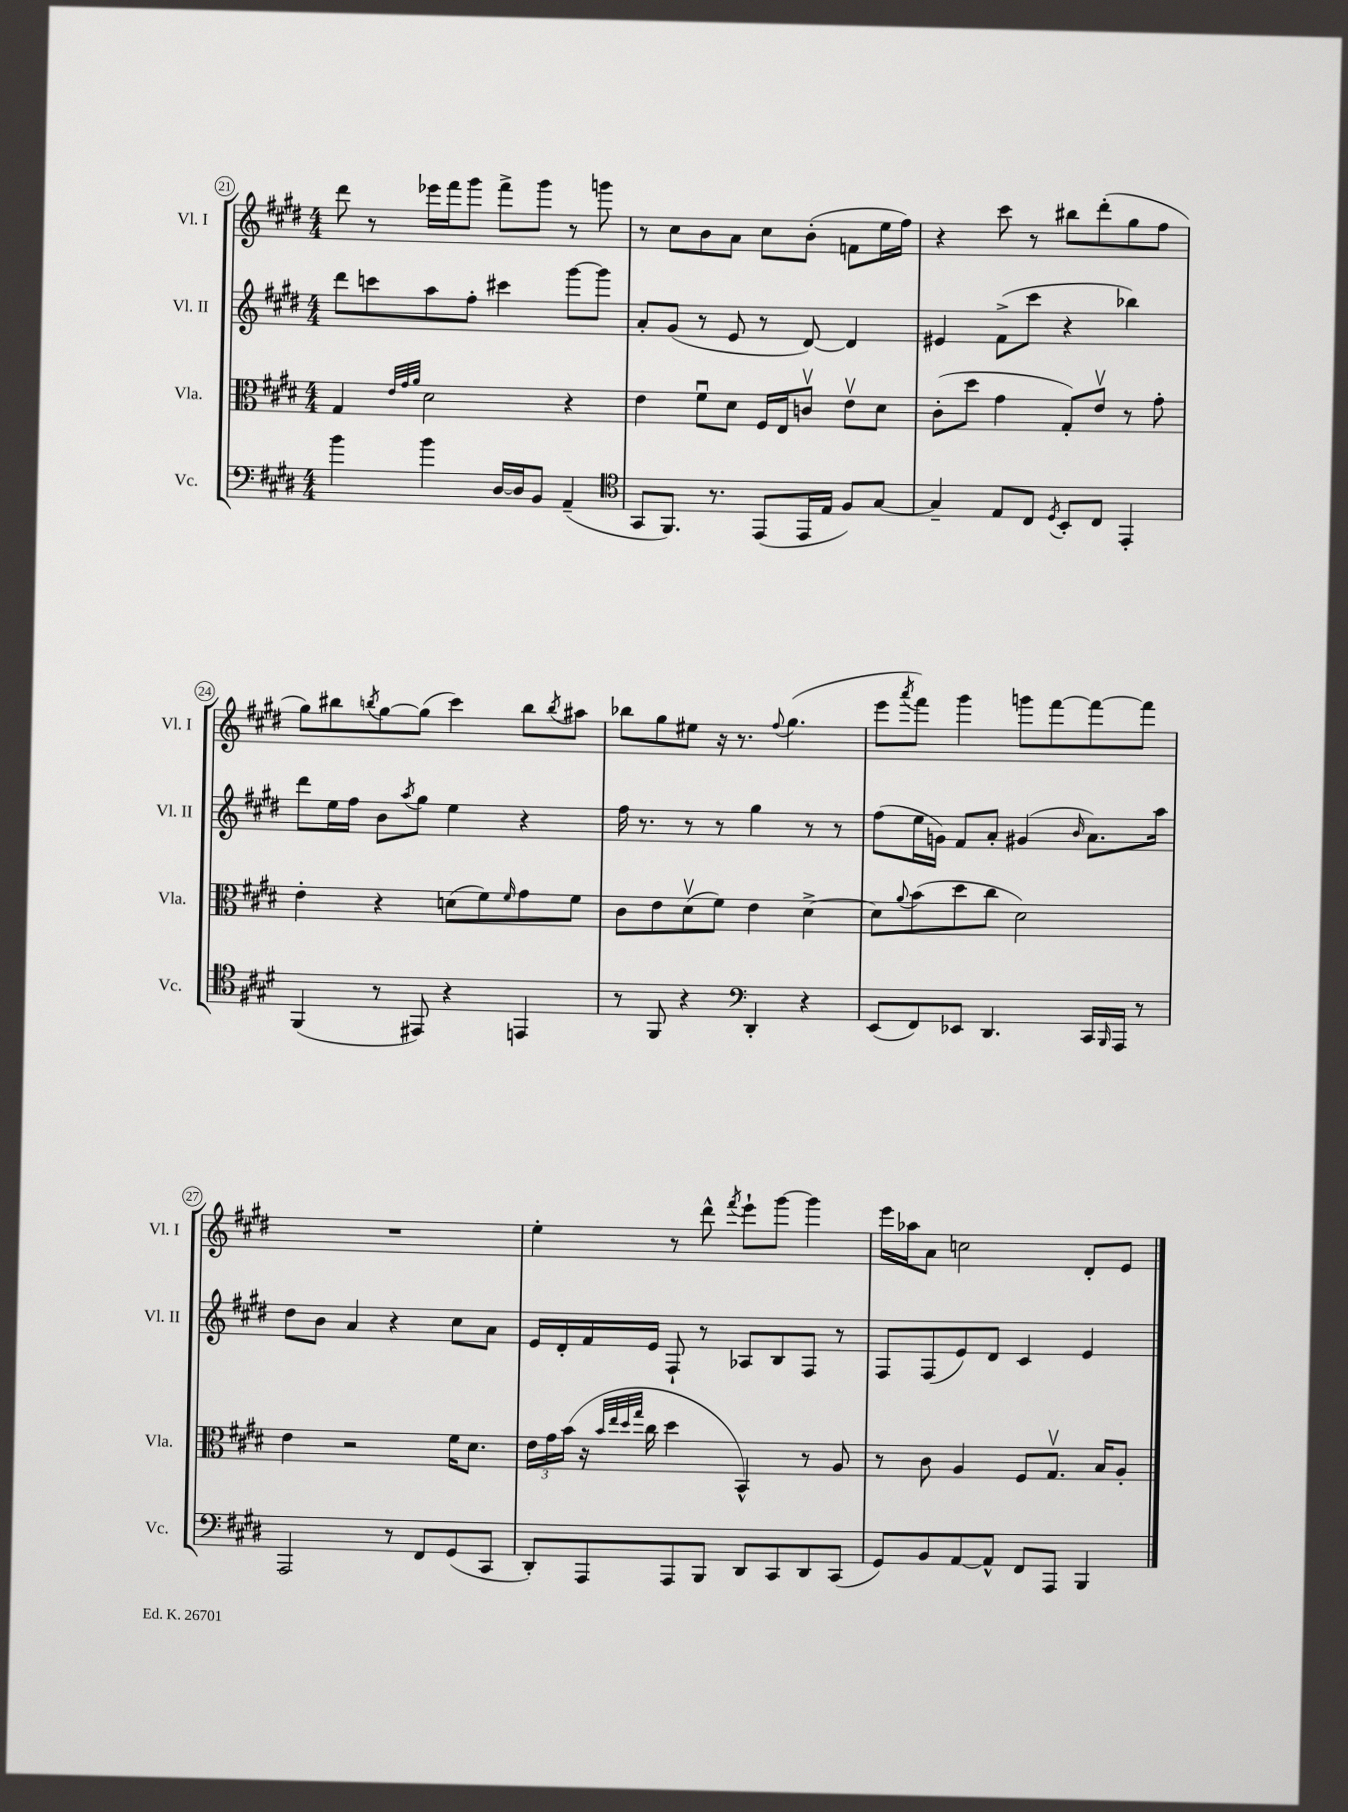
<<
\new StaffGroup <<
\new Staff = "s0" \with { instrumentName = "Vl. I" shortInstrumentName = "Vl. I" } {
    \clef treble \key e \major \numericTimeSignature \time 4/4
    dis'''8 r8 ees'''16 fis'''16 gis'''8 fis'''8-> gis'''8 r8 g'''8 |
    r8 cis''8 b'8 a'8 cis''8 b'8-.( f'8 e''16 fis''16) |
    r4 cis'''8 r8 bis''8 dis'''8-.( gis''8 fis''8 |
    gis''8) bis''8 \acciaccatura { b''8 } gis''8~ gis''8( cis'''4) b''8 \acciaccatura { b''8 } ais''8 |
    bes''8 gis''8 eis''8 r16 r8. \appoggiatura { fis''8 } gis''4.( |
    e'''8 \acciaccatura { a'''8 } fis'''8) gis'''4 g'''8 fis'''8~ fis'''8~ fis'''8 |
    R1 |
    e''4-. r8 dis'''8-^ \acciaccatura { fis'''8 } e'''8-! gis'''8~ gis'''4 |
    e'''16 aes''16 a'8 c''2 dis'8-. e'8 \bar "|." |
}
\new Staff = "s1" \with { instrumentName = "Vl. II" shortInstrumentName = "Vl. II" } {
    \clef treble \key e \major \numericTimeSignature \time 4/4
    dis'''8 c'''8 a''8 fis''8-. cis'''4 gis'''8~ gis'''8 |
    a'8-. gis'8( r8 e'8 r8 dis'8~) dis'4 |
    eis'4 fis'8->( cis'''8 r4 bes''4) |
    dis'''8 e''16 fis''16 b'8 \acciaccatura { a''8 } gis''8 e''4 r4 |
    fis''16 r8. r8 r8 gis''4 r8 r8 |
    fis''8( e''16 g'16) fis'8 a'8-. gis'4( \grace { b'16 } a'8.) a''16 |
    dis''8 b'8 a'4 r4 cis''8 a'8 |
    e'16 dis'16-. fis'16 e'16 fis8-! r8 aes8 b8 fis8 r8 |
    fis8 fis8( e'8) dis'8 cis'4 e'4 \bar "|." |
}
\new Staff = "s2" \with { instrumentName = "Vla." shortInstrumentName = "Vla." } {
    \clef alto \key e \major \numericTimeSignature \time 4/4
    gis4 \grace { e'32 gis'32 a'32 } dis'2 r4 |
    e'4 fis'8\downbow dis'8 fis16 e16 c'8\upbow e'8\upbow dis'8 |
    cis'8-.( dis''8 gis'4 gis8-.) e'8\upbow r8 gis'8-. |
    e'4-. r4 d'8( fis'8) \grace { fis'16 } gis'8 fis'8 |
    cis'8 e'8 dis'8\upbow( fis'8) e'4 dis'4~-> |
    dis'8 \appoggiatura { a'8 } b'8( dis''8 cis''8 dis'2) |
    e'4 r2 fis'16 dis'8. |
    \tuplet 3/2 { e'16 gis'16 b'16( } r16 \grace { b'32 e''32 dis''32 gis''32 } cis''16 dis''4 b,4-^) r8 a8 |
    r8 cis'8 a4 fis8 gis8.\upbow b16 a8-. \bar "|." |
}
\new Staff = "s3" \with { instrumentName = "Vc." shortInstrumentName = "Vc." } {
    \clef bass \key e \major \numericTimeSignature \time 4/4
    b'4 b'4 dis16~ dis16 b,8 a,4--( |
    \clef tenor gis,8 fis,8.) r8. e,8( e,16 e16 fis8) gis8~ |
    gis4-- e8 cis8 \acciaccatura { dis8 } b,8-. cis8 e,4-. |
    fis,4( r8 eis,8) r4 e,4 |
    r8 fis,8 r4 \clef bass dis,4-. r4 |
    e,8( fis,8) ees,8 dis,4. cis,16 \grace { b,,16 } a,,16 r8 |
    a,,2 r8 fis,8 gis,8( cis,8 |
    dis,8-.) a,,8 a,,8 b,,8 dis,8 cis,8 dis,8 cis,8( |
    gis,8) b,8 a,8~ a,8-^ fis,8 a,,8 b,,4 \bar "|." |
}
>>
>>
\layout { \context { \Score currentBarNumber = #21 \override BarNumber.stencil = #(make-stencil-circler 0.1 0.3 ly:text-interface::print) } }
